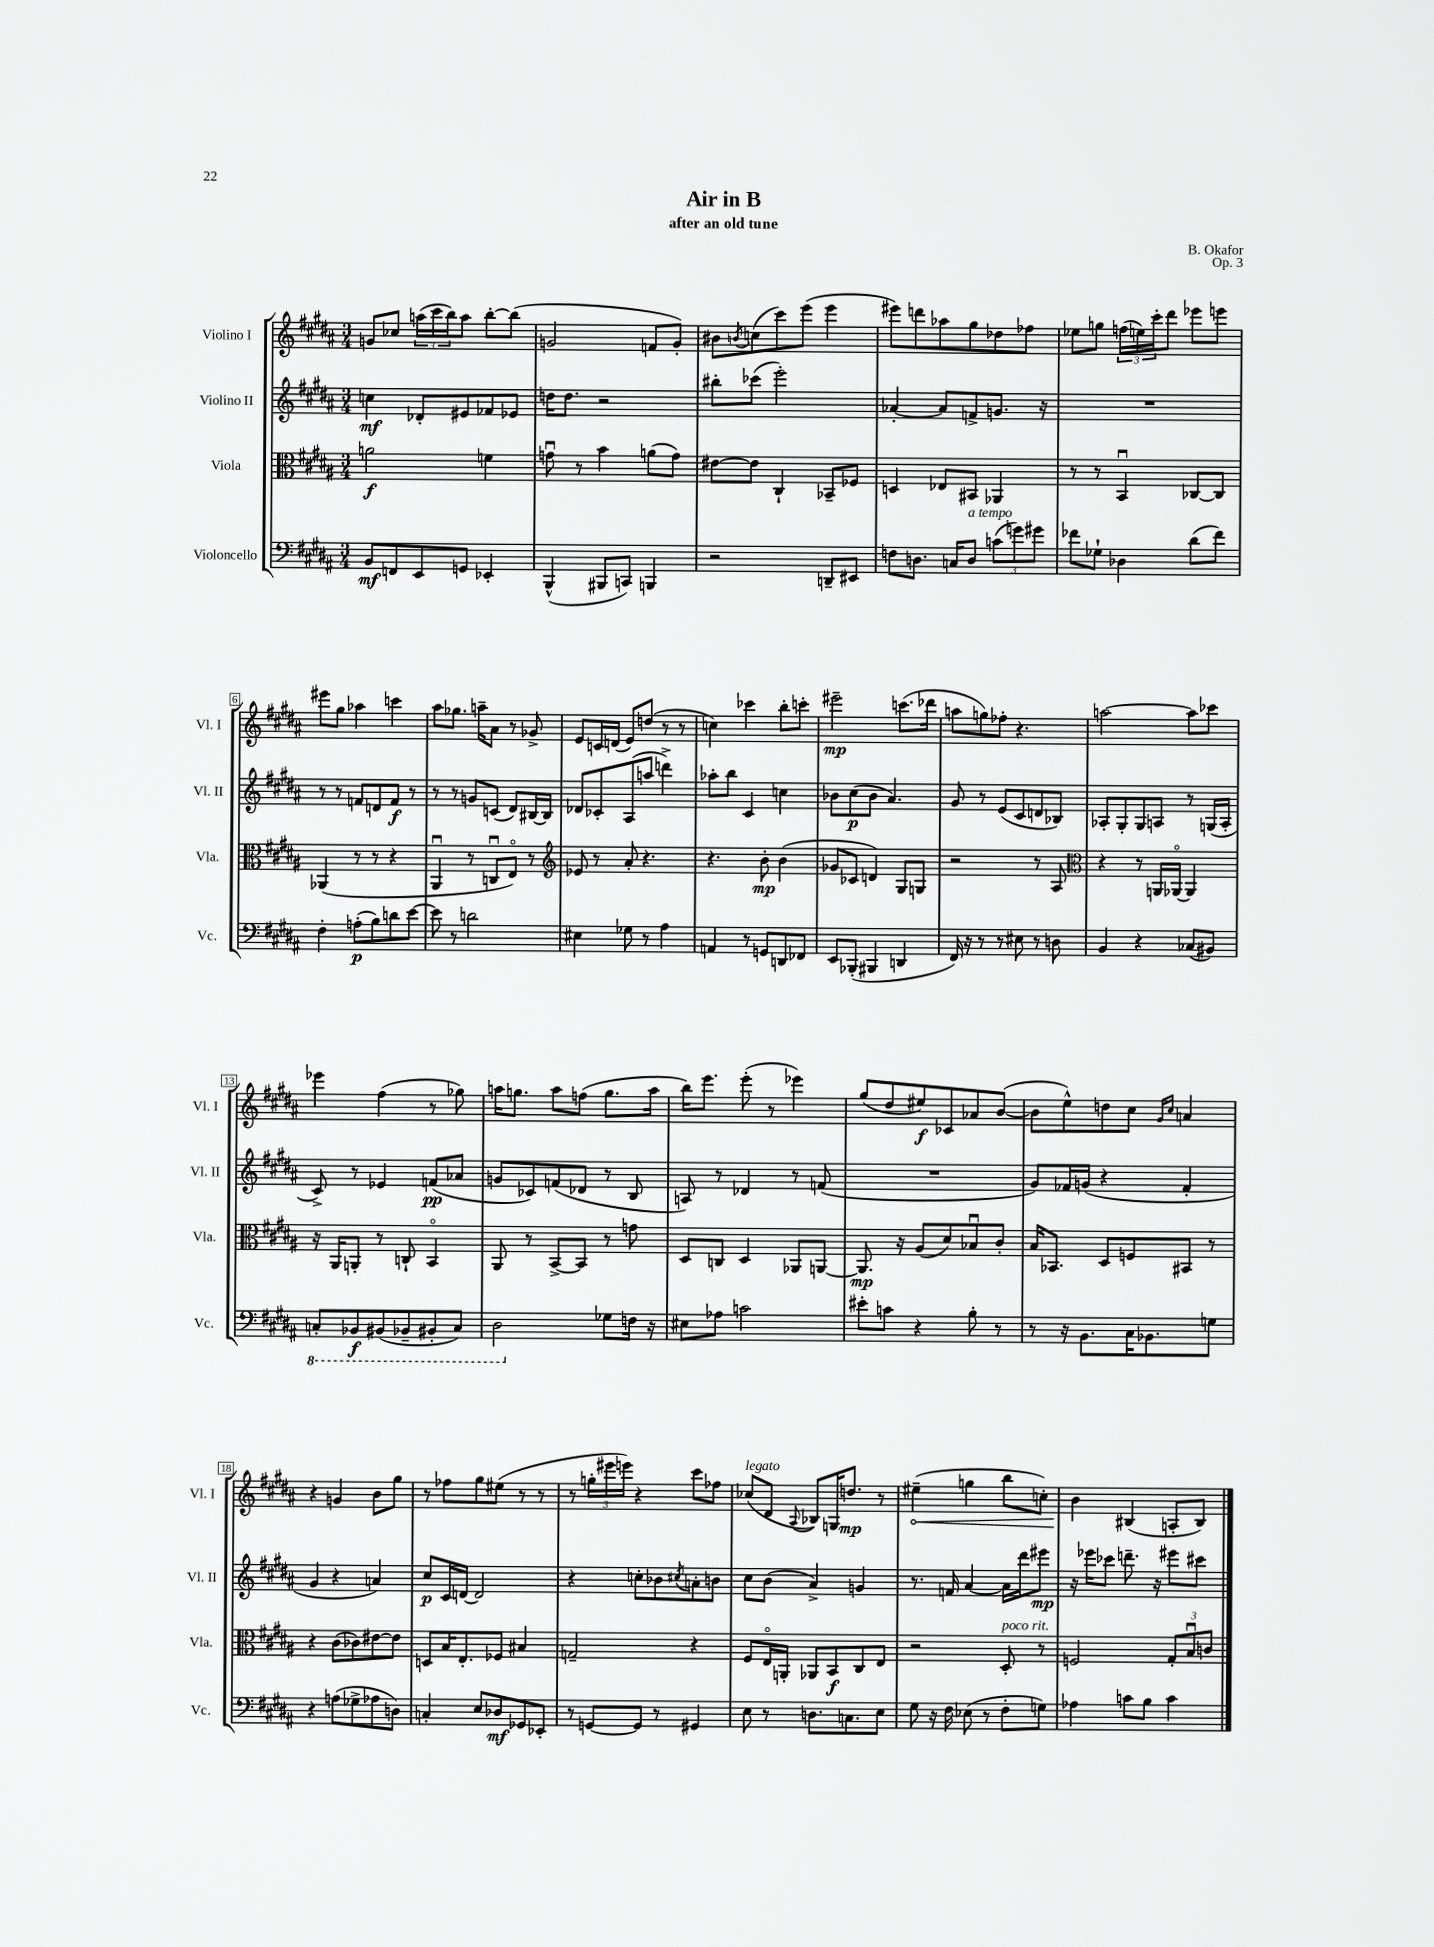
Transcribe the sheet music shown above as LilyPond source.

\header { title = "Air in B" composer = "B. Okafor" subtitle = "after an old tune" opus = "Op. 3" }
<<
\new StaffGroup <<
\new Staff = "s0" \with { instrumentName = "Violino I" shortInstrumentName = "Vl. I" } {
    \clef treble \key b \major \numericTimeSignature \time 3/4
    g'8 ces''8 \tuplet 3/2 { a''16( cis'''16 b''16) } a''8 b''8~-. b''8( |
    g'2 f'8 g'8-.) |
    bis'8 \acciaccatura { b'8 } c''8( cis'''8) e'''8( e'''4 |
    eis'''8) d'''8 aes''8 gis''8 des''8 fes''8 |
    ees''8 g''8 \tuplet 3/2 { f''16( e''16) cis'''16-. } dis'''8 ees'''8 e'''8 |
    eis'''8 gis''8 aes''4 c'''4 |
    ais''8 ges''8. a''16-- ais'8 r8 ges'8-> |
    e'8 c'16 d'16( e'8) d''8( r8 r8 |
    c''4) ces'''4 b''8-. c'''8-. |
    eis'''2--\mp c'''8.( des'''16 |
    a''8 g''8) fes''8-. r4. |
    a''2~ a''8 ces'''8 |
    ees'''4 fis''4( r8 ges''8) |
    a''16 g''8. a''8 f''8( g''8. a''16 |
    b''16) e'''8. e'''8-.( r8 ees'''4) |
    gis''8( dis''8 eis''8\f) ces'8 aes'8 b'8~( |
    b'8 e''8-^) d''8 cis''8 \grace { gis'16 cis''16 } a'4 |
    r4 g'4 b'8 gis''8 |
    r8 fes''8 gis''8 eis''8( r8 r8 |
    r8 \tuplet 3/2 { g''16-. eis'''16 e'''16) } r4 cis'''8 fes''8 |
    ces''8^\markup { \italic "legato" }( dis'8 \appoggiatura { ais8 } bes8) g16 d''8.\mp r8 |
    \once \override Hairpin.circled-tip = ##t eis''4--\<( g''4 b''8 c''8-.) |
    b'4\! bis4( a8-. bis8) \bar "|." |
}
\new Staff = "s1" \with { instrumentName = "Violino II" shortInstrumentName = "Vl. II" } {
    \clef treble \key b \major \numericTimeSignature \time 3/4
    c''4\mf des'8-. eis'8 fes'8 ees'8 |
    d''16 d''8. r2 |
    bis''8-. ces'''8( e'''2-.) |
    aes'4~-. aes'8 f'8-> g'8. r16 |
    R2. |
    r8 r8 f'8 d'8 f'8\f r8 |
    r8 r8 g'8 c'8( dis'8) bis16~ bis16 |
    des'8 ces'8-. ais8( a''8 d'''4->) |
    aes''8-. b''8 cis'4 c''4 |
    bes'8 cis''8\p( bes'8 ais'4.) |
    gis'8 r8 e'8( cis'8 d'8 bes8) |
    aes8-. gis8-. gis8 a8 r8 g16( a16-. |
    cis'8->) r8 ees'4 f'8\pp( aes'8 |
    g'8 ces'8) f'8( des'8 r8 b8 |
    a8) r8 des'4 r8 f'8( |
    R2. |
    gis'8) fes'16 g'16( r4 fes'4-. |
    gis'4 r4 a'4) |
    cis''8\p cis'16 d'16~ d'2 |
    r4 c''8-. bes'8 \acciaccatura { cis''8 } a'8-. b'8 |
    cis''8 b'8( ais'4->) g'4 |
    r8. f'16 ais'4~ ais'16 dis'''16 eis'''8\mp |
    r16 ees'''16 ces'''8 d'''8.-- r16 eis'''8 cis'''8 \bar "|." |
}
\new Staff = "s2" \with { instrumentName = "Viola" shortInstrumentName = "Vla." } {
    \clef alto \key b \major \numericTimeSignature \time 3/4
    a'2\f f'4 |
    g'8\downbow r8 b'4 a'8( g'8) |
    eis'8~ eis'8 cis4-! bes,8-- fes8 |
    d4 ees8 bis,8 aes,4 |
    r8 r8 b,4\downbow ces8~ ces8 |
    aes,4( r8 r8 r4 |
    ais,4\downbow r8 c8\downbow e8\flageolet) r8 |
    \clef treble ees'8 r8 ais'8-. r4. |
    r4. b'8-.\mp b'4( |
    ges'8 ces'8 d'4) gis8 g8 |
    r2 r8 ais8 |
    \clef alto r4 r8 a,16 aes,16~\flageolet aes,4 |
    r16 ais,16 a,8-. r8 c8-! b,4\flageolet |
    ais,8 r8 b,8~-> b,8 r8 g'8 |
    dis8 c8 dis4 aes,8 a,8~ |
    a,8.\mp r16 ais8( dis'8) bes8\downbow cis'8-. |
    b16 bes,8. dis8 f8 bis,8 r8 |
    r4 cis'8( ces'8) eis'8~ eis'8 |
    d8 b16 e8.-. fes8 bis4 |
    g2-- r4 |
    fis8 e16\flageolet a,16-. aes,8 b,8\f cis8 e8 |
    r2 dis8-.^\markup { \italic "poco rit." } r8 |
    f2 \tuplet 3/2 { gis8-. b8\downbow c'8 } \bar "|." |
}
\new Staff = "s3" \with { instrumentName = "Violoncello" shortInstrumentName = "Vc." } {
    \clef bass \key b \major \numericTimeSignature \time 3/4
    b,8\mf f,8 e,8 g,8 ees,4-. |
    b,,4-^( bis,,8 c,8) b,,4 |
    r2 d,8-- eis,8 |
    f8 d8. c16 d8^\markup { \italic "a tempo" } \tuplet 3/2 { c'8( g'8) gis'8 } |
    fes'8 ges8-! des4 dis'8( fes'8) |
    fis4-. a8-.\p( b8) d'8 e'8~ |
    e'8 r8 d'2 |
    eis4 ges8 r8 ais4 |
    a,4 r8 g,8 d,8 fes,8 |
    e,8 bes,,8-.( bis,,4 d,4 |
    fis,16) r16 r8 r8 eis8 r8 d8 |
    b,4 r4 ces8( bis,8) |
    \ottava #-1 c,8-. bes,,8\f bis,,8( bes,,8-- bis,,8-. c,8) |
    dis,2 \ottava #0 ges8 f16 r16 |
    eis8 aes8 c'2 |
    eis'8-. c'8 r4 b8-. r8 |
    r8 r16 b,8. cis16 bes,8. g8 |
    r4 a8( ges8-> aes8 d8) |
    c4-. e8 des8\mf ges,8 ees,8-. |
    r8 g,8~ g,8 r8 gis,4 |
    e8 r8 d8. c8. e8 |
    gis8 r16 fis16 ees8( r8 fis8-. g8) |
    aes4 c'8 b8 c'4 \bar "|." |
}
>>
>>
\layout { \context { \Score \override BarNumber.stencil = #(make-stencil-boxer 0.1 0.3 ly:text-interface::print) } }
